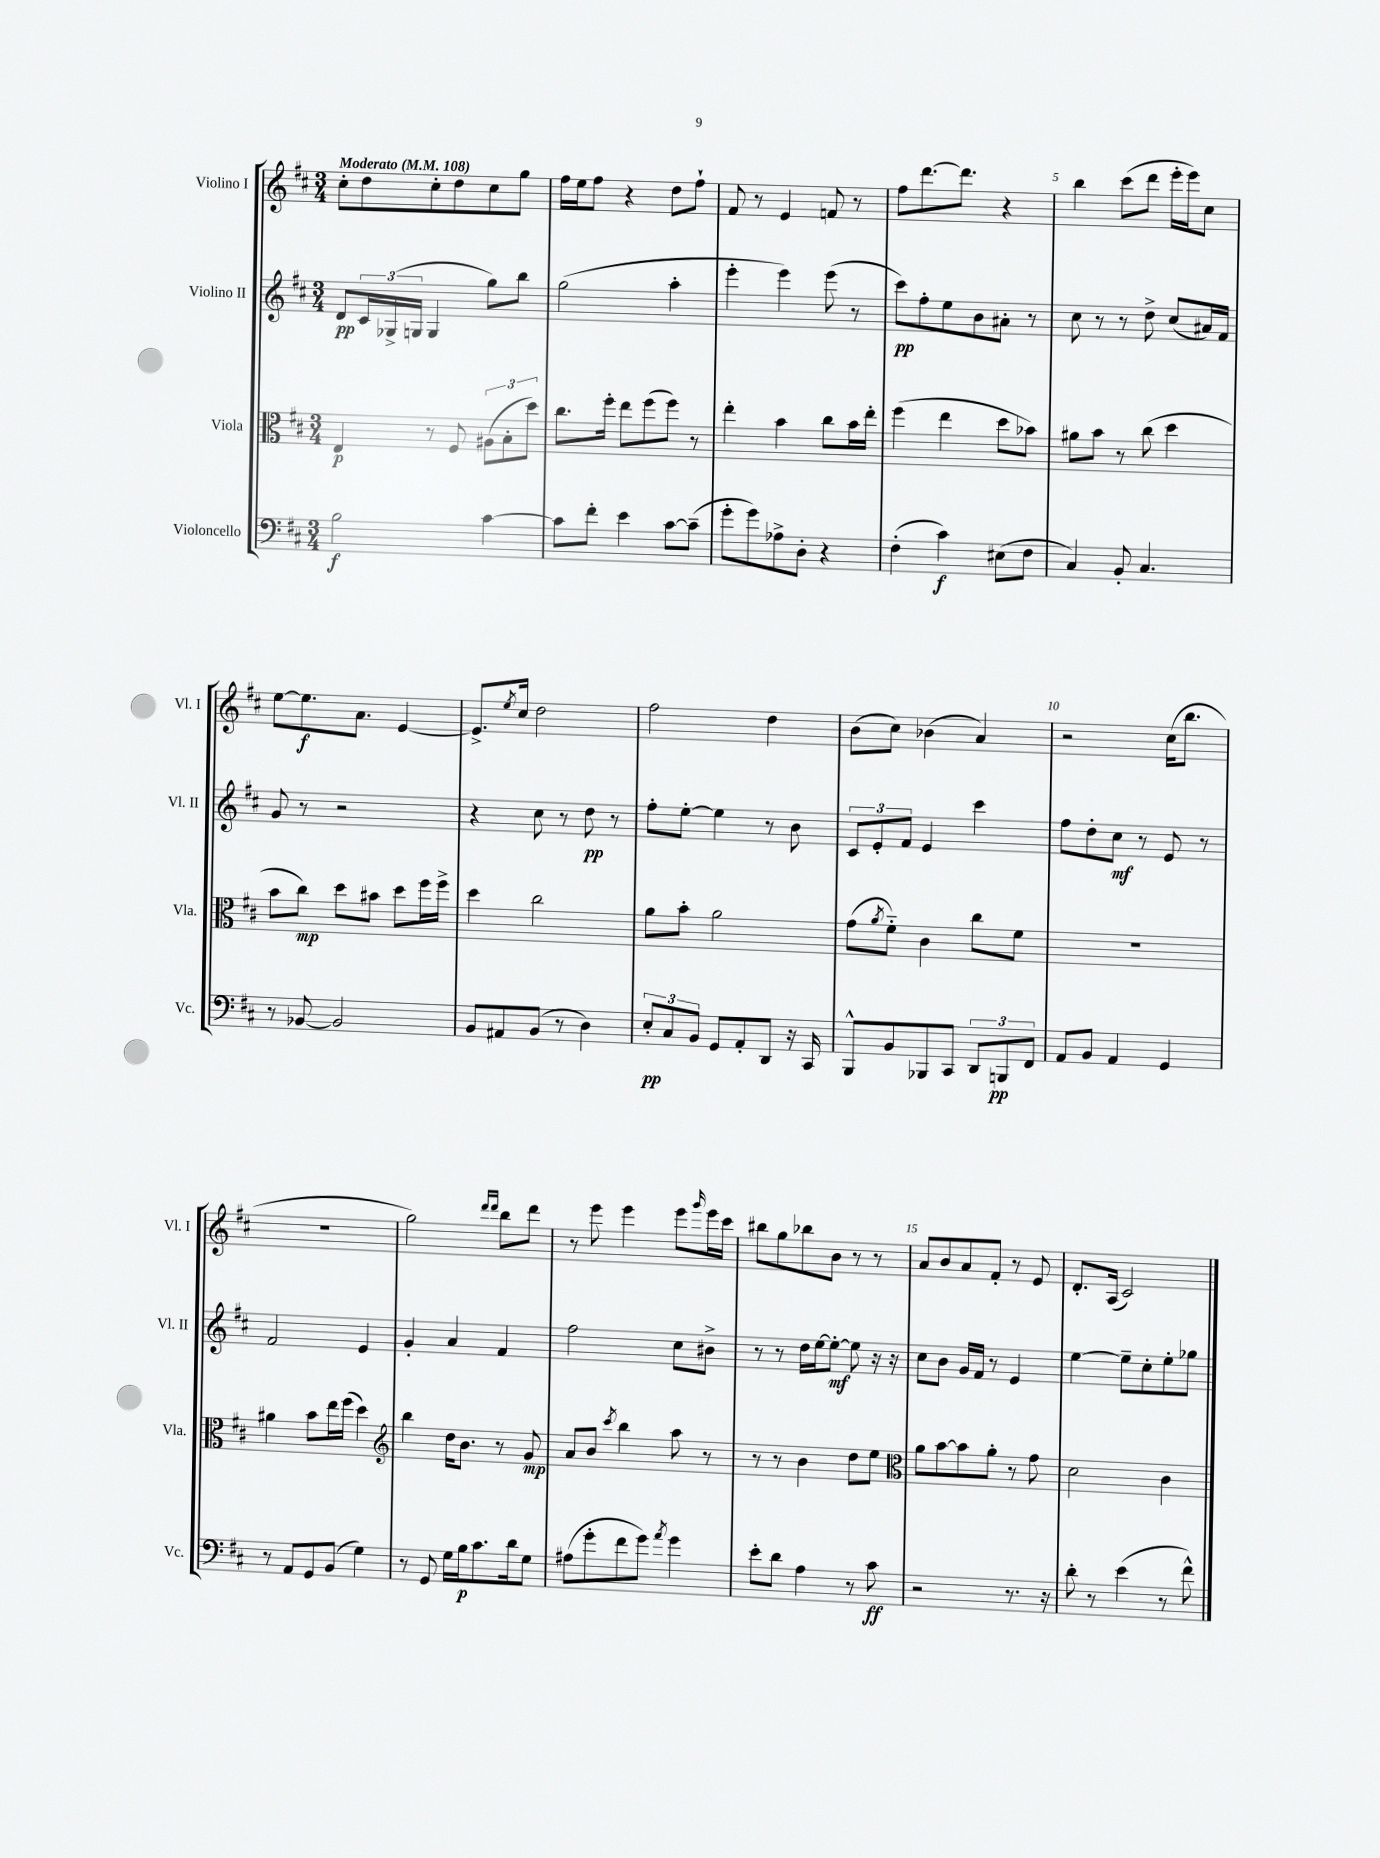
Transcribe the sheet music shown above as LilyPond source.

<<
\new StaffGroup <<
\new Staff = "s0" \with { instrumentName = "Violino I" shortInstrumentName = "Vl. I" } {
    \clef treble \key d \major \numericTimeSignature \time 3/4 \tempo "Moderato" 4 = 108
    cis''8-. d''8 cis''8-. d''8 cis''8 g''8 |
    fis''16 e''16 fis''8 r4 d''8 fis''8-! |
    fis'8 r8 e'4 f'8 r8 |
    fis''8 d'''8.~ d'''8. r4 |
    b''4 cis'''8( d'''8 e'''16-. e'''16) cis''8 |
    e''8~ e''8.\f a'8. e'4~ |
    e'8.-> \acciaccatura { e''8 } cis''16 d''2 |
    fis''2 d''4 |
    b'8( cis''8) bes'4( a'4) |
    r2 cis''16( b''8. |
    R2. |
    g''2) \grace { d'''16 d'''16 } b''8 d'''8 |
    r8 e'''8 e'''4 e'''8 \grace { g'''16 } e'''16 cis'''16 |
    bis''8 g''8 bes''8 b'8 r8 r8 |
    a'8 b'8 a'8 fis'8-. r8 e'8 |
    d'8.-. a16( cis'2) \bar "|." |
}
\new Staff = "s1" \with { instrumentName = "Violino II" shortInstrumentName = "Vl. II" } {
    \clef treble \key d \major \numericTimeSignature \time 3/4
    d'8\pp \tuplet 3/2 { cis'16 ges16->( g16 } g4 g''8) b''8 |
    g''2( a''4-. |
    e'''4-. e'''4) e'''8( r8 |
    cis'''8\pp) fis''8-. e''8 b'8 ais'8-. r8 |
    cis''8 r8 r8 d''8-> cis''8( ais'16) fis'16 |
    g'8 r8 r2 |
    r4 cis''8 r8 d''8\pp r8 |
    fis''8-. e''8~-. e''4 r8 b'8 |
    \tuplet 3/2 { cis'8 e'8-. fis'8 } e'4 cis'''4 |
    fis''8 d''8-. cis''8\mf r8 e'8 r8 |
    fis'2 e'4 |
    g'4-. a'4 fis'4 |
    fis''2 cis''8 bis'8-> |
    r8 r8 d''16 e''16~ e''8~-.\mf e''8 r16 r16 |
    cis''8 b'8 g'16 fis'16 r8 e'4 |
    e''4~ e''8-- cis''8-. e''8-. ges''8 \bar "|." |
}
\new Staff = "s2" \with { instrumentName = "Viola" shortInstrumentName = "Vla." } {
    \clef alto \key d \major \numericTimeSignature \time 3/4
    e4\p r8 fis8 \tuplet 3/2 { ais8( b8-. d''8) } |
    cis''8. fis''16-. e''8 fis''8( fis''8) r8 |
    e''4-. b'4 cis''8 b'16 e''16-. |
    fis''4( e''4 d''8 bes'8) |
    ais'8 b'8 r8 cis''8( d''4 |
    b'8 cis''8\mp) d''8 bis'8 d''8 fis''16 fis''16-> |
    d''4 cis''2 |
    a'8 b'8-. a'2 |
    g'8( \acciaccatura { a'8 } fis'8-_) cis'4 cis''8 fis'8 |
    R2. |
    ais'4 b'8 e''16 fis''16( d''4) |
    \clef treble b''4 d''16 b'8. r8 g'8\mp |
    a'8 b'8 \acciaccatura { cis'''8 } b''4 a''8 r8 |
    r8 r8 b'4 d''8 e''8 |
    \clef alto a'8 b'8~ b'8 a'8-. r8 g'8 |
    d'2 cis'4 \bar "|." |
}
\new Staff = "s3" \with { instrumentName = "Violoncello" shortInstrumentName = "Vc." } {
    \clef bass \key d \major \numericTimeSignature \time 3/4
    b2\f cis'4~ |
    cis'8 fis'8-. e'4 cis'8~ cis'8--( |
    g'8-. g'8) aes8-> d8-. r4 |
    fis4-.( cis'4\f) eis8( fis8 |
    cis4) b,8-. cis4. |
    r8 bes,8~ bes,2 |
    b,8 ais,8 b,8( r8 d4) |
    \tuplet 3/2 { e8-.\pp cis8 b,8 } g,8 a,8-. d,8 r16 cis,16 |
    b,,8-^ b,8 bes,,8 cis,8 \tuplet 3/2 { d,8 b,,8\pp fis,8 } |
    a,8 b,8 a,4 g,4 |
    r8 a,8 g,8 b,8( g4) |
    r8 g,8 g16 b16\p cis'8. d'16 g8 |
    ais8( g'8-. fis'8 g'8) \acciaccatura { a'8 } g'4 |
    e'8-. d'8 a4 r8 cis'8\ff |
    r2 r8. r16 |
    d'8-. r8 e'4( r8 fis'8-^) \bar "|." |
}
>>
>>
\layout { \context { \Score \override BarNumber.break-visibility = ##(#f #t #t) barNumberVisibility = #(every-nth-bar-number-visible 5) } }
